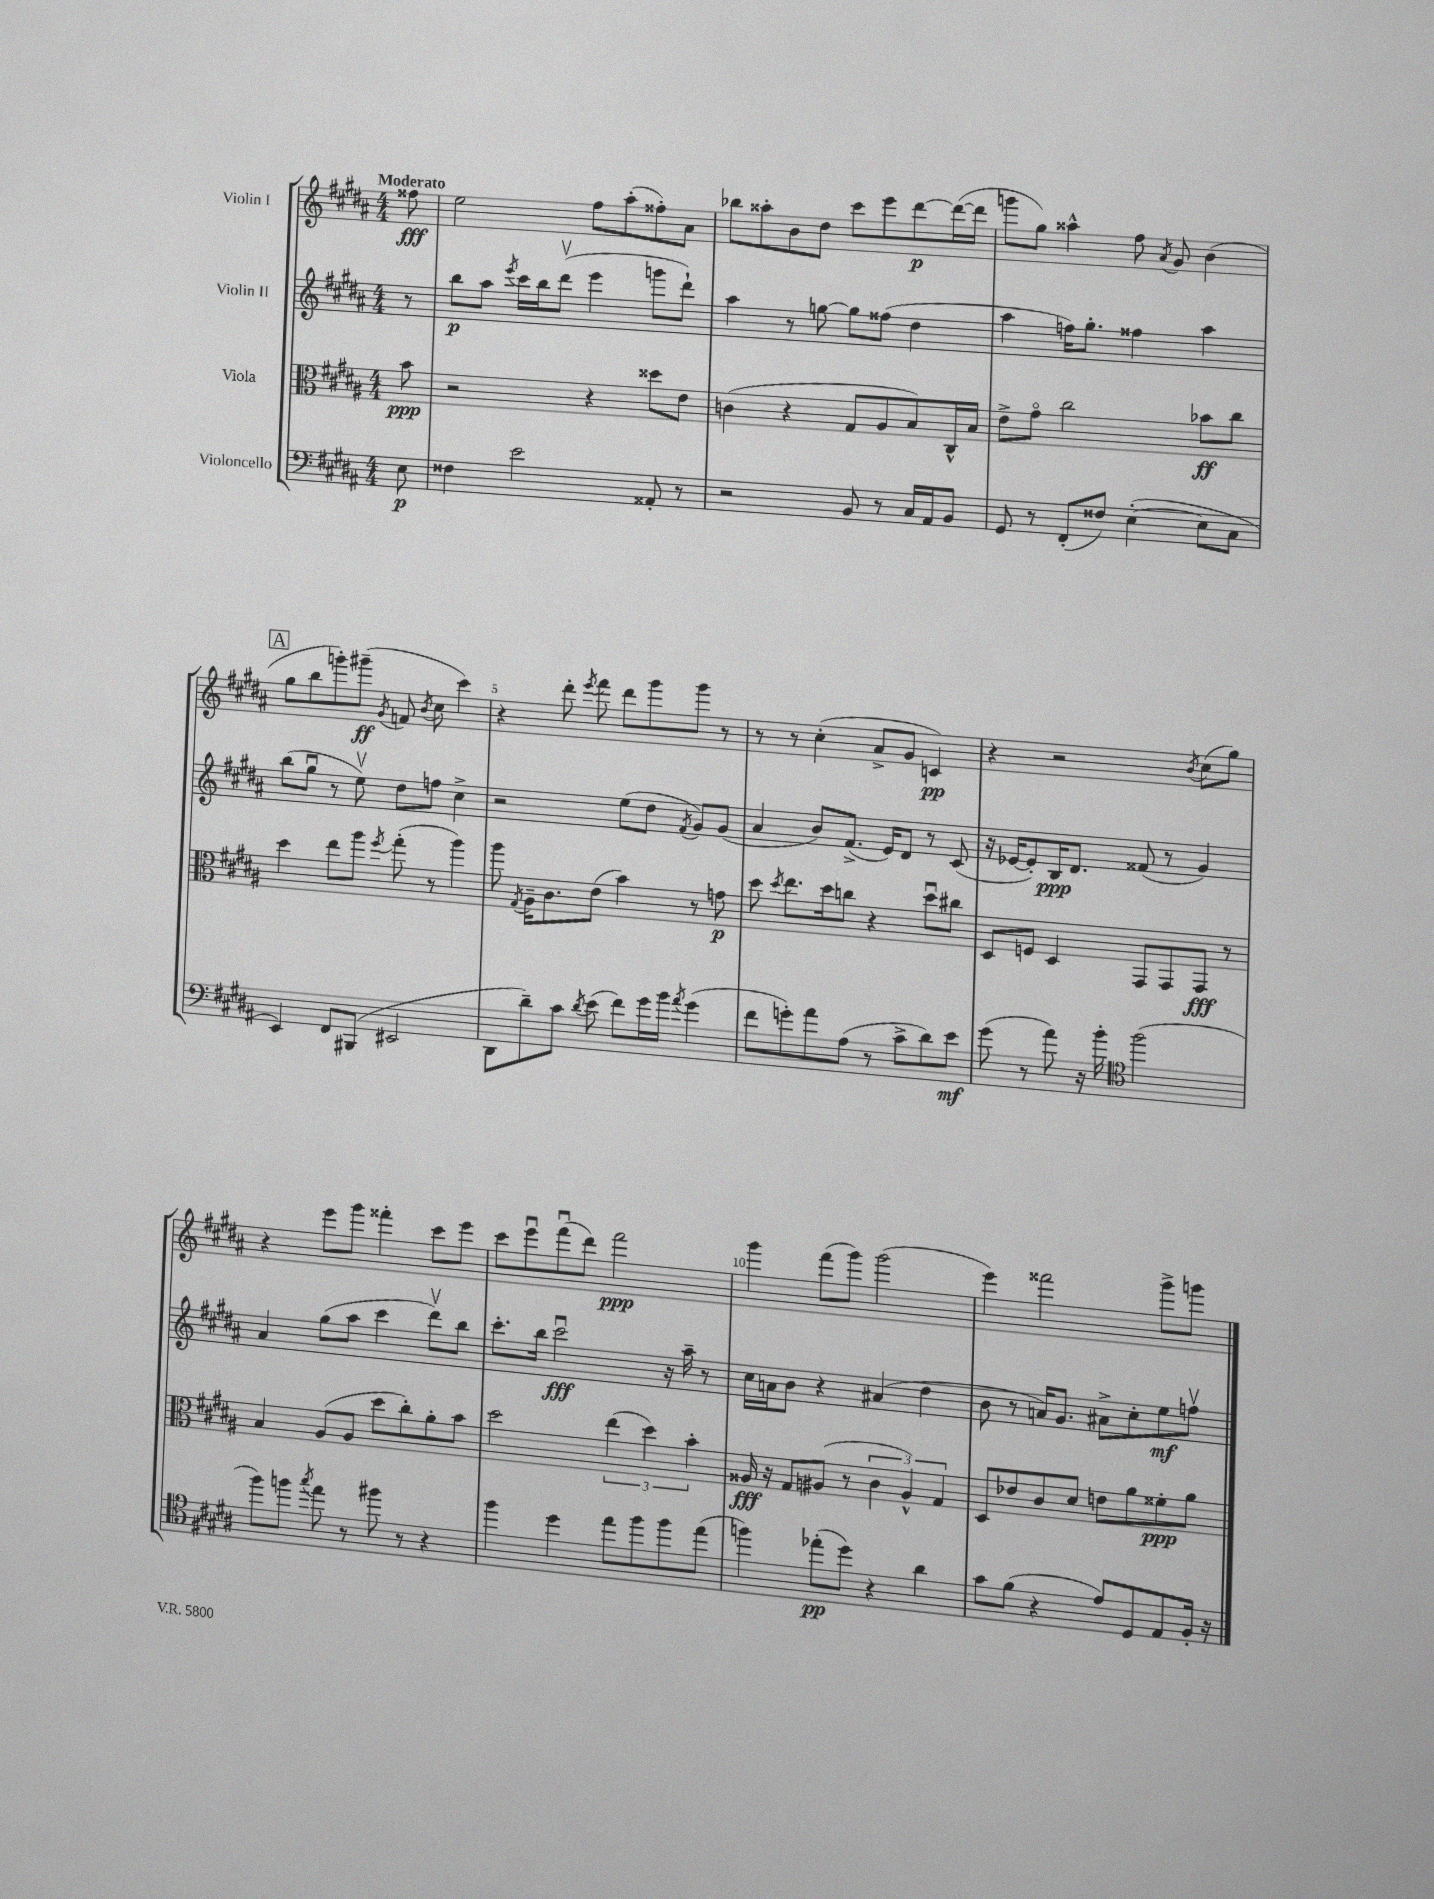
<<
\new StaffGroup <<
\new Staff = "s0" \with { instrumentName = "Violin I" } {
    \clef treble \key b \major \numericTimeSignature \time 4/4 \partial 8 \tempo "Moderato"
    \autoBeamOff fisis''8\fff |
    e''2 fis''8[ ais''8-.( fisis''8-.) ais'8] |
    bes''8[ aisis''8-. b'8 dis''8] cis'''8[ e'''8 dis'''8~\p dis'''16~( dis'''16] |
    g'''8[ gis''8]) aisis''4-^ fis''8 \acciaccatura { ais'8 } gis'8 b'4( |
    \mark \markup { \box "A" } gis''8[ b''8 g'''8-.) gis'''8]--\ff( \acciaccatura { gis'8 } f'8 \acciaccatura { b'8 } cis''8 cis'''4) |
    r4 dis'''8-. \acciaccatura { e'''8 } fis'''8 dis'''8[ gis'''8 gis'''8] r8 |
    r8 r8 cis''4-.( ais'8[-> gis'8] c'4\pp) |
    r4 r2 \acciaccatura { b'8 } cis''8[( gis''8]) |
    r4 e'''8[ gis'''8] fisis'''4-. cis'''8[ e'''8] |
    cis'''8[ e'''8\downbow fis'''8\downbow( dis'''8]) fis'''2\ppp |
    gis'''4 fis'''8[( gis'''8]) gis'''2( |
    e'''4) fisis'''2 gis'''8[-> g'''8] \bar "|." |
}
\new Staff = "s1" \with { instrumentName = "Violin II" } {
    \clef treble \key b \major \numericTimeSignature \time 4/4 \partial 8
    \autoBeamOff r8 |
    b''8[\p ais''8] \acciaccatura { e'''8 } cis'''16[ b''16 dis'''8]\upbow( e'''4 g'''8[ dis'''8]-!) |
    ais''4 r8 g''8~ g''8[ fisis''8]( dis''4 |
    ais''4 f''16[) gis''8.]-. fisis''4 ais''4 |
    \mark \markup { \box "A" } b''8[( gis''8]\downbow r8 e''8\upbow) dis''8[ f''8] cis''4-> |
    r2 e''8[( dis''8] \acciaccatura { fis'8 } gis'8[) gis'8]( |
    ais'4 b'8[) fis'8.]->( e'16[) dis'8] r8 cis'8( |
    r16 ees'16[~ ees'8-.) b16\ppp dis'8.] fisis'8( r8 gis'4) |
    ais'4 gis''8[( ais''8] cis'''4 dis'''8[\upbow) b''8] |
    cis'''8.[-. b''16] cis'''2\downbow\fff r16 ais''16-- r8 |
    cis''16[ a'16 b'8] r4 ais'4( dis''4 |
    b'8 r8 a'16[) gis'8.] ais'8[-> cis''8-. e''8\mf f''8]\upbow \bar "|." |
}
\new Staff = "s2" \with { instrumentName = "Viola" } {
    \clef alto \key b \major \numericTimeSignature \time 4/4 \partial 8
    \autoBeamOff b'8\ppp |
    r2 r4 disis''8[ e'8] |
    c'4( r4 gis8[ ais8 b8) cis16-^ b16] |
    e'8[-> gis'8]\flageolet cis''2 bes'8[\ff cis''8] |
    \mark \markup { \box "A" } dis''4 e''8[ ais''8] \acciaccatura { fis''8 } gis''8-.( r8 ais''4) |
    ais''8 \acciaccatura { gis8 } ais16[-- cis'8. e'8]( b'4) r8 g'8\p |
    dis''8 \acciaccatura { dis''8 } e''8.[ dis''16 c''8] r4 dis''8[\downbow cis''8] |
    dis8[ f8] dis4 gis,8[ gis,8 gis,8]\fff r8 |
    b4 ais8[( ais8] dis''8[ cis''8-.) ais'8-. b'8] |
    dis''2 \tuplet 3/2 { e''4( dis''4) b'4-. } |
    aisis16\fff r16 gis8[ ais8]( r8 \tuplet 3/2 { cis'4 ais4-^) gis4 } |
    dis8[ ees'8 cis'8 dis'8] e'8[ ais'8 fisis'8-.\ppp ais'8] \bar "|." |
}
\new Staff = "s3" \with { instrumentName = "Violoncello" } {
    \clef bass \key b \major \numericTimeSignature \time 4/4 \partial 8
    \autoBeamOff e8\p |
    fisis4 e'2 aisis,8-. r8 |
    r2 b,8 r8 cis16[ ais,16 b,8] |
    gis,8 r8 fis,8[-.( fisis8]) e4~-.( e8[ cis8] |
    \mark \markup { \box "A" } e,4) fis,8[ bis,,8]( eis,2 |
    dis,8[ dis'8--) cis'8] \acciaccatura { dis'8 } e'8( fis'8[) gis'16 b'16] \acciaccatura { ais'8 } gis'4( |
    fis'8[ g'8-.) ais'8 ais8]( r8 cis'8[-> dis'8) e'8]\mf |
    gis'8( r8 ais'8) r16 b'16-. \clef tenor fis''2( |
    fis''8[) f''8] \acciaccatura { gis''8 } e''8 r8 fis''8 r8 r4 |
    fis''4 dis''4 e''8[ fis''8 fis''8 e''8]( |
    f''4) ees''8[-.\pp( dis''8]) r4 ais'4 |
    gis'8[ fis'8]( r4 e'8[) dis8 e8 fis16]-. r16 \bar "|." |
}
>>
>>
\layout { \context { \Score \override BarNumber.break-visibility = ##(#f #t #t) barNumberVisibility = #(every-nth-bar-number-visible 5) } }
